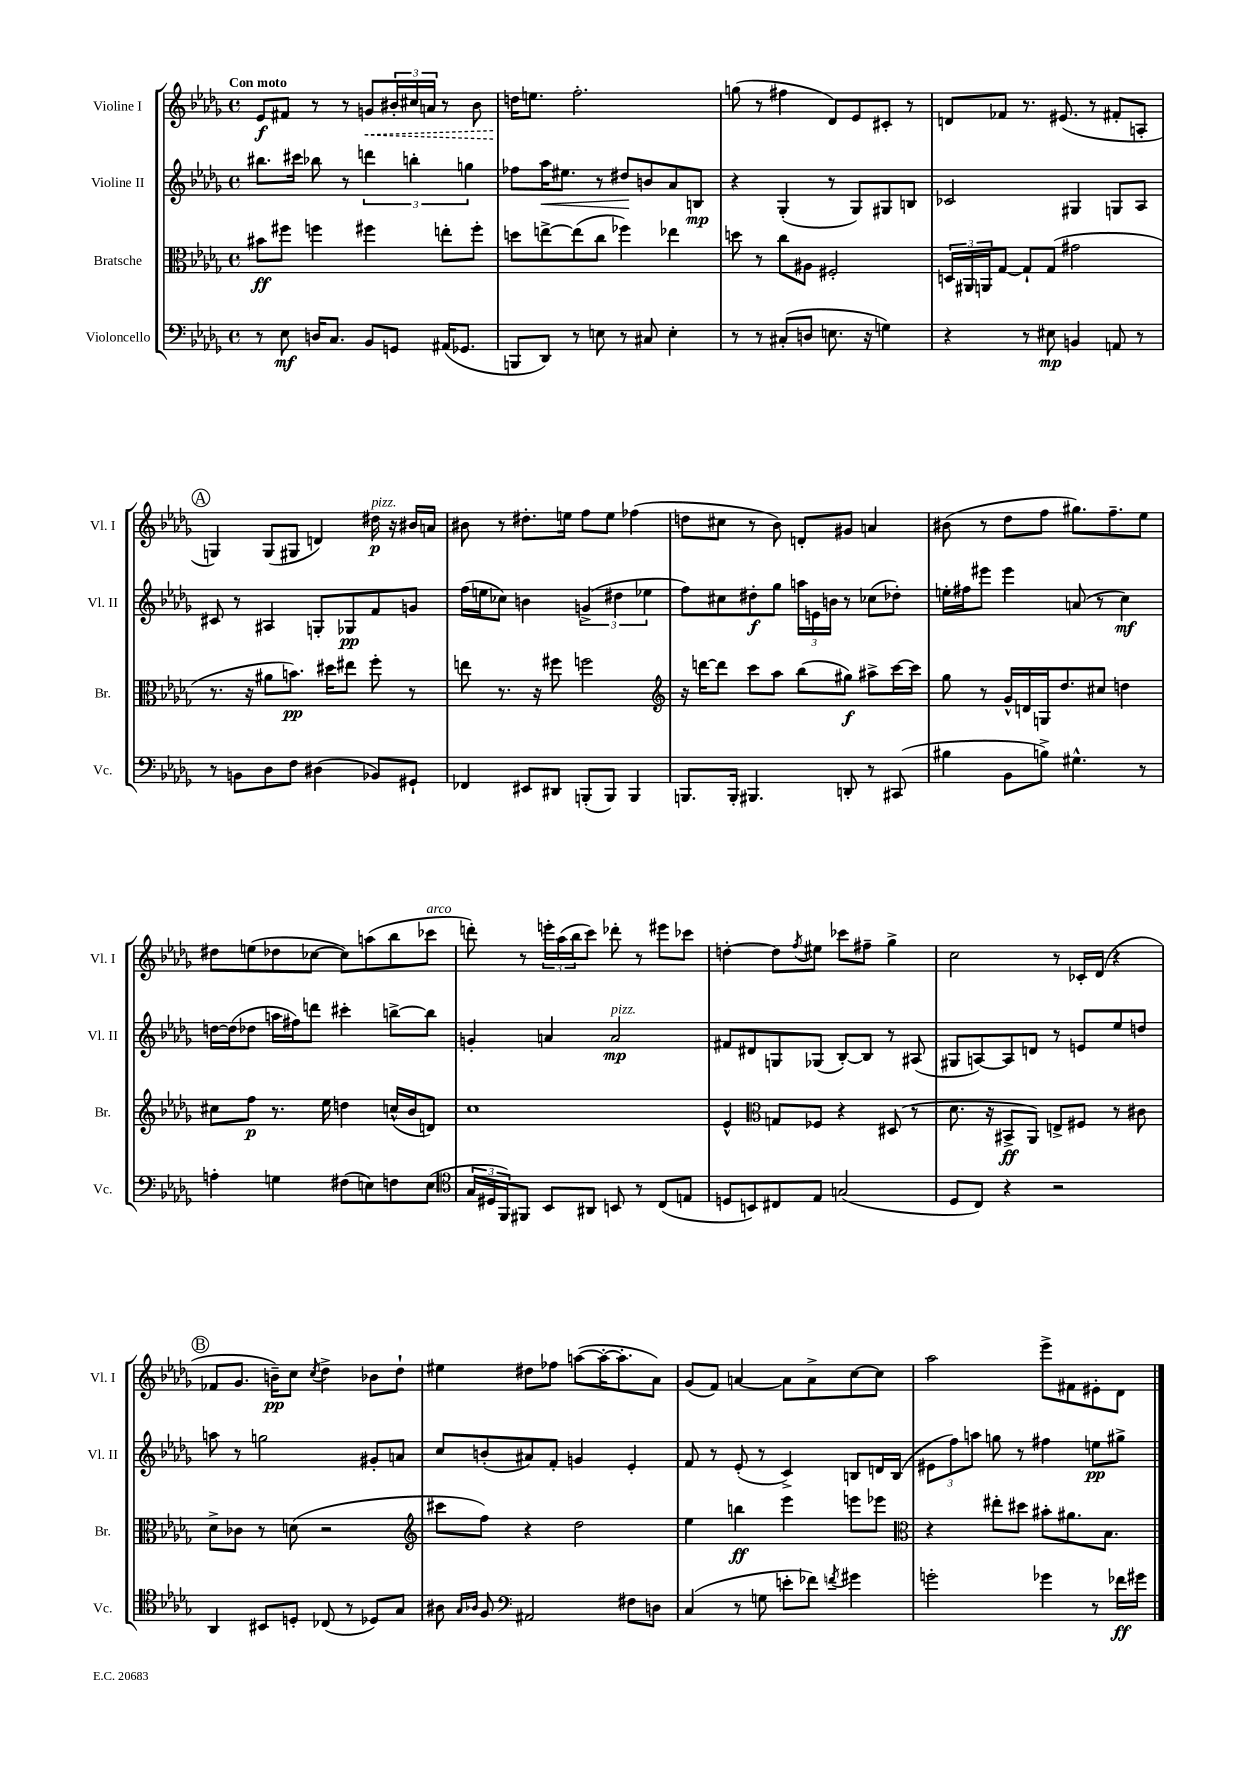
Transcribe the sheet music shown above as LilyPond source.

<<
\new StaffGroup <<
\new Staff = "s0" \with { instrumentName = "Violine I" shortInstrumentName = "Vl. I" } {
    \clef treble \key des \major \defaultTimeSignature \time 4/4 \tempo "Con moto"
    ees'8\f fis'8 r8 r8 \once \override Hairpin.style = #'dashed-line g'8\< \tuplet 3/2 { bis'16-. cis''16 a'16 } r8 bis'8 |
    d''16\! e''8. f''2.-. |
    g''8( r8 fis''4 des'8) ees'8 cis'8-. r8 |
    d'8 fes'8 r8. eis'8.( r8 fis'8-. a8-. |
    \mark \markup { \circle "A" } g4) g8( gis8 d'4) dis''16\p^\markup { \italic "pizz." } r16 bis'16 a'16 |
    bis'8 r8 dis''8.-. e''16 f''8 e''8 fes''4( |
    d''8 cis''8 r8 bes'8) d'8-. gis'8 a'4 |
    bis'8( r8 des''8 f''8 gis''8.) f''8.-- ees''8 |
    dis''8 e''8( des''8 ces''8~ ces''8) a''8( bes''8 ces'''8^\markup { \italic "arco" } |
    d'''8-.) r8 \tuplet 3/2 { e'''16-. aes''16( bes''16 } c'''8) des'''8-. r8 eis'''8 ces'''8 |
    d''4~-. d''8 \acciaccatura { f''8 } eis''8 ces'''8 fis''8-- ges''4-> |
    c''2 r8 ces'16-. des'16( r4 |
    \mark \markup { \circle "B" } fes'8 ges'8. b'16--\pp) c''8 \acciaccatura { c''8 } des''4-> bes'8 des''8-! |
    eis''4 dis''8 fes''8 a''8~( a''16~-. a''8.-. aes'8) |
    ges'8( f'8) a'4~ a'8 a'8-> c''8~ c''8 |
    aes''2 ees'''8-> fis'8 eis'8-. des'8 \bar "|." |
}
\new Staff = "s1" \with { instrumentName = "Violine II" shortInstrumentName = "Vl. II" } {
    \clef treble \key des \major \defaultTimeSignature \time 4/4
    bis''8. cis'''16 bes''8 r8 \tuplet 3/2 { d'''4 b''4-. g''4 } |
    fes''8 aes''16\< eis''8. r8 dis''8\! b'8 aes'8 b8\mp |
    r4 ges4-.( r8 ges8) gis8 b8 |
    ces'2 gis4 g8 aes8 |
    \mark \markup { \circle "A" } cis'8 r8 ais4 g8-. ges8\pp f'8 g'8 |
    f''16( e''16 ces''8) b'4 \tuplet 3/2 { g'4->( dis''4 ees''4 } |
    f''8) cis''8 dis''8-.\f ges''8 \tuplet 3/2 { a''16 e'16 b'16 } r8 ces''8( des''8-.) |
    e''16-. fis''16 eis'''8 eis'''4 a'8( r8 c''4\mf) |
    d''16~ d''16( des''8 a''16 fis''16) d'''8 cis'''4-. b''8~-> b''8 |
    g'4-. a'4 a'2\mp^\markup { \italic "pizz." } |
    fis'8 dis'8 g8 ges8( bes8~-.) bes8 r8 ais8( |
    gis8 a8~) a8 d'8 r8 e'8 ees''8 d''8 |
    \mark \markup { \circle "B" } a''8 r8 g''2 gis'8-. a'8 |
    c''8 b'8-.( ais'8) f'8-. g'4 ees'4-. |
    f'8 r8 ees'8-.( r8 c'4->) b8 d'16 b16( |
    \tuplet 3/2 { eis'8 f''8) a''8 } g''8 r8 fis''4 e''8\pp gis''8-> \bar "|." |
}
\new Staff = "s2" \with { instrumentName = "Bratsche" shortInstrumentName = "Br." } {
    \clef alto \key des \major \defaultTimeSignature \time 4/4
    bis'8\ff fis''8 f''4 fis''4 e''8-. fis''8-. |
    d''8 e''8~-> e''8( c''8 fes''4) ees''4 |
    d''8 r8 c''8 ais8 fis2-. |
    \tuplet 3/2 { d16 ais,16 a,16 } ges8~ ges8-! ges8( gis'2 |
    \mark \markup { \circle "A" } r8. r16 ais'8 b'8.\pp) dis''16 eis''8 f''8-. r8 |
    e''8 r8. r16 fis''8 f''2 |
    \clef treble r16 d'''16~ d'''8 c'''8 aes''8 bes''8( gis''8\f) ais''8-> c'''16~ c'''16 |
    ges''8 r8 ges'16-^ d'16 g16 des''8. cis''8 d''4 |
    cis''8 f''8\p r8. ees''16 d''4 c''16-^( bes'16 d'8) |
    c''1 |
    ees'4-^ \clef alto g8 fes8 r4 dis8( r8 |
    des'8. r16 bis,8->\ff aes,8) e8-> fis8 r8 cis'8 |
    \mark \markup { \circle "B" } des'8-> ces'8 r8 d'8( r2 |
    \clef treble cis'''8 f''8) r4 des''2 |
    ees''4 b''4\ff ees'''4 e'''8 ees'''8 |
    \clef alto r4 eis''8-. dis''8 bis'8-. ais'8. bes8. \bar "|." |
}
\new Staff = "s3" \with { instrumentName = "Violoncello" shortInstrumentName = "Vc." } {
    \clef bass \key des \major \defaultTimeSignature \time 4/4
    r8 ees8\mf d16 c8. bes,8 g,8 ais,16( ges,8. |
    b,,8 des,8) r8 e8 r8 cis8 e4-. |
    r8 r8 cis8-.( d8 e8. r16 g4) |
    r4 r8 eis8\mp b,4 a,8 r8 |
    \mark \markup { \circle "A" } r8 b,8 des8 f8 dis4( bes,8) gis,8-! |
    fes,4 eis,8 dis,8 b,,8-.( b,,8) b,,4 |
    b,,8. b,,16-. bis,,4. d,8-. r8 cis,8( |
    bis4 bes,8 b8->) gis4.-^ r8 |
    a4-. g4 fis8( e8) f8 e8( |
    \clef tenor \tuplet 3/2 { ges16 dis16 f,16) } fis,8 bes,8 ais,8 b,8 r8 c8( e8 |
    d8 b,8) cis8 ees8 g2( |
    des8 c8) r4 r2 |
    \mark \markup { \circle "B" } aes,4 bis,8 d8-. ces8( r8 des8) ges8 |
    ais8 \grace { ges16 aes16 } f8 \clef bass ais,2 fis8 d8 |
    c4( r8 g8 e'8-. fes'8) \acciaccatura { f'8 } gis'4 |
    g'2-. ges'4 r8 fes'16\ff gis'16 \bar "|." |
}
>>
>>
\layout { \context { \Score \remove "Bar_number_engraver" } }
